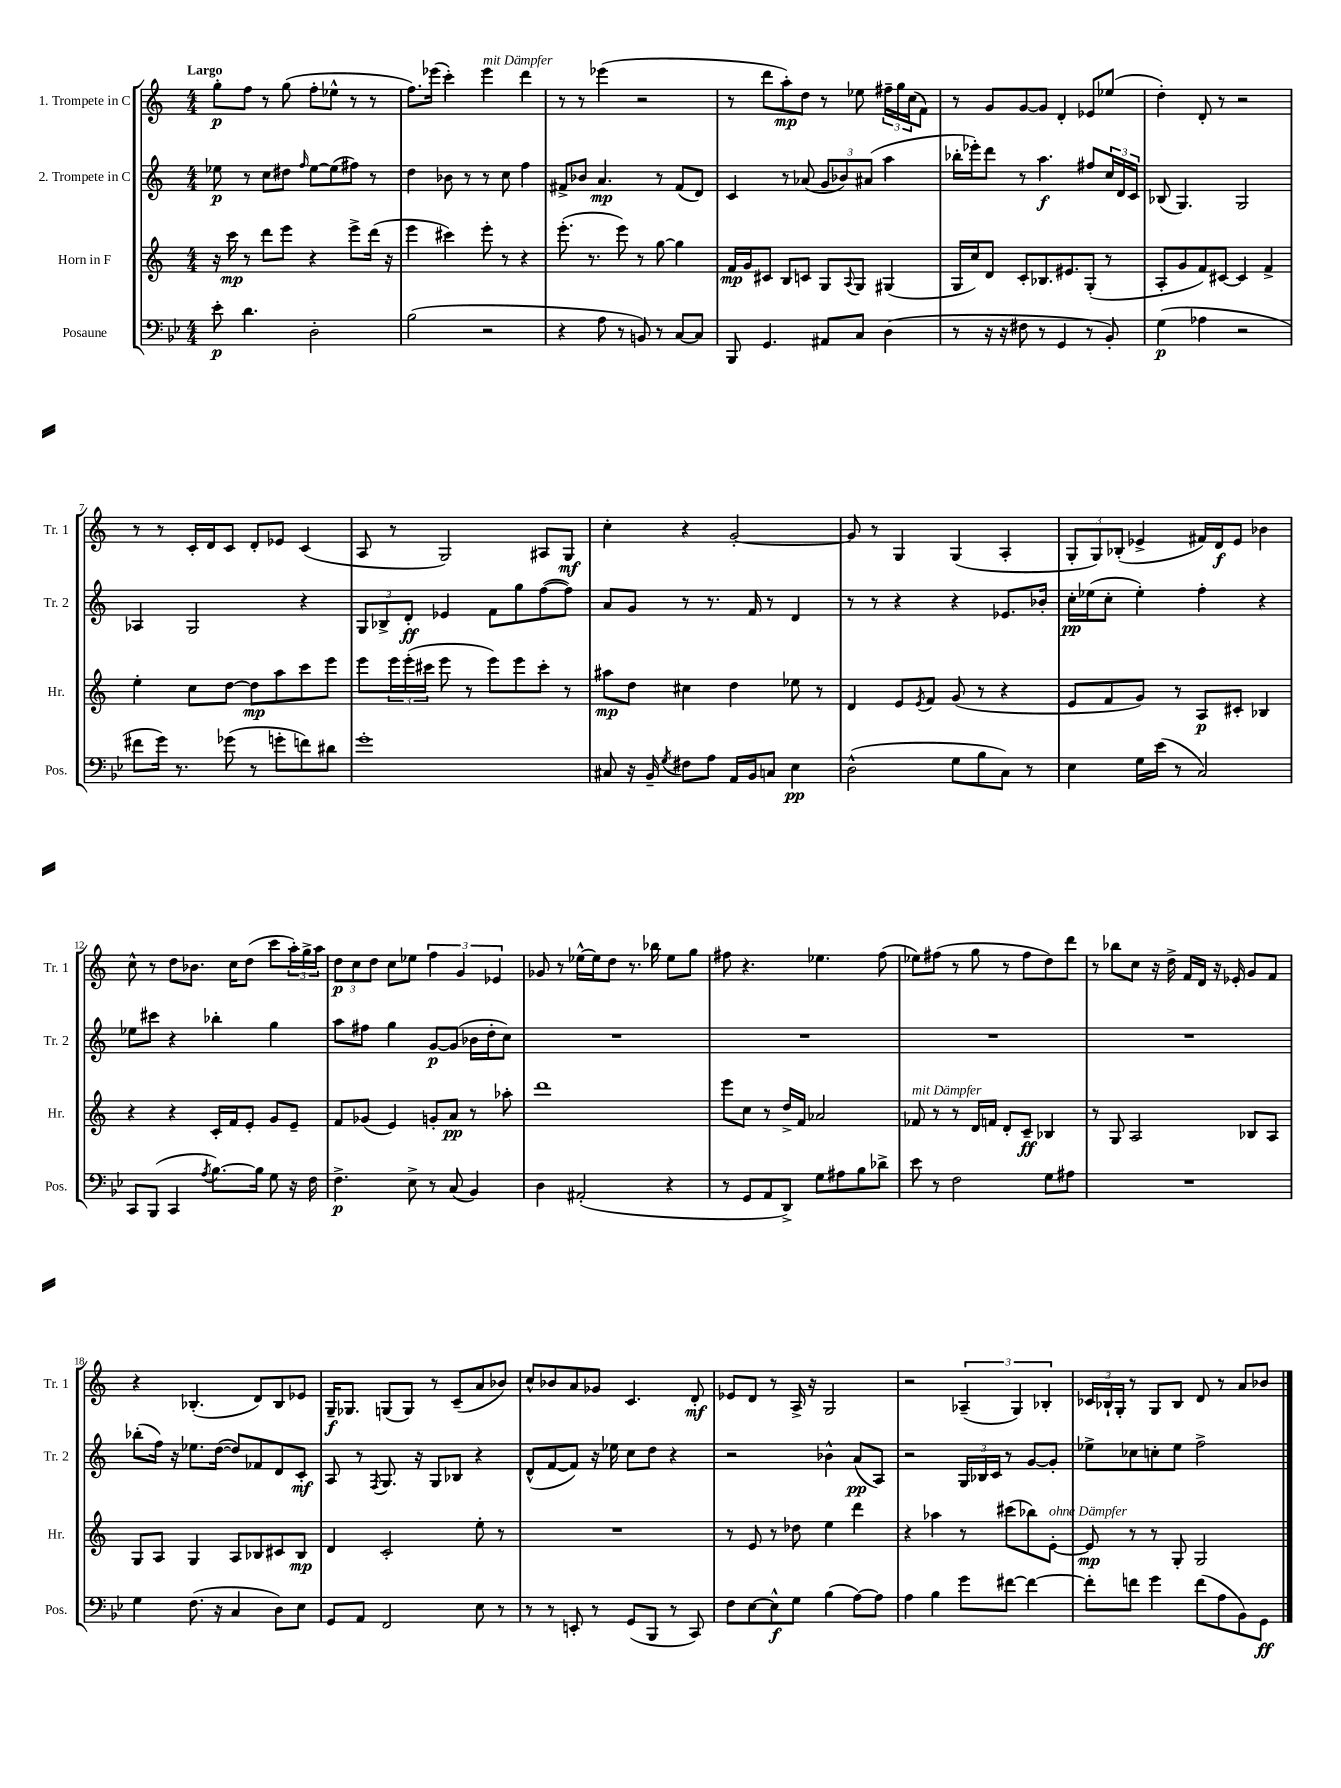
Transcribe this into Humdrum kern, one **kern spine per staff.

**kern	**kern	**kern	**kern
*staff4	*staff3	*staff2	*staff1
*clefF4	*clefG2	*clefG2	*clefG2
*k[b-e-]	*k[]	*k[]	*k[]
*M4/4	*M4/4	*M4/4	*M4/4
8e-'	16r	8ee-	8gg'
.	16ccc	.	.
4.d	8r	8r	8ff
.	8ddd	8cc	8r
.	8eee	8dd#	(8gg
.	.	16qqff	.
2D'	4r	[8ee-	8ff'
.	.	(8ee-]	8ee-^^
.	8eee^	8ff#)	8r
.	(16ddd	8r	8r
.	16r	.	.
=	=	=	=
(2B-	4eee	4dd	8.ff)
.	.	.	(16eee-
.	4ccc#)	8b-	4ccc')
.	.	8r	.
2r	8eee'	8r	4eee-
.	8r	8cc	.
.	4r	4ff	4ddd
=	=	=	=
4r	(8.eee'	8f#^	8r
.	.	8b-	8r
.	8.r	.	.
8A	.	4.a	(4eee-
8r	8eee)	.	.
8BB)	8r	.	2r
8r	[8gg	8r	.
[8C	4gg]	(8f#	.
8C]	.	8d)	.
=	=	=	=
8BBB-	16f	4c	8r
.	16g	.	.
4.GG	8c#	.	8ddd
.	8B	8r	8aa')
.	8c	(8a-	8dd
8AA#	8G	12g	8r
.	.	12b-)	.
.	8qqA	.	.
8C	8G	.	8ee-
.	.	(12a#	.
(4D	(4G#	4aa	24ff#~
.	.	.	24gg
.	.	.	(24cc
.	.	.	8f)
=	=	=	=
8r	16G	16bb-'	8r
.	16cc)	16eee-')	.
16r	8d	8ddd	8g
16r	.	.	.
8F#	8c'	8r	[8g
8r	8.B-	4.aa	8g]
4GG	.	.	4d'
.	8.e#	.	.
8r	(8G'	8ff#	8e-
8BB-')	8r	24cc	(8ee-
.	.	24d	.
.	.	24c	.
=	=	=	=
(4G	8A'	(8B-	4dd')
.	8g	4.G)	.
4A-	8f)	.	8d'
.	[8c#	.	8r
2r	4c#]	2G	2r
.	4f^	.	.
=	=	=	=
8f#	4ee'	4A-	8r
16g)	.	.	8r
8.r	.	.	.
.	8cc	2G	16c'
.	.	.	16d
(8g-	[8dd	.	8c
8r	8dd]	.	8d'
8g'	8aa	.	8e-
8f)	8ccc	4r	(4c
8d#	8eee	.	.
=	=	=	=
1g'	8eee	12G	8A
.	.	12B-^	.
.	24eee	.	8r
.	(24eee'	12d'	.
.	24ccc#	.	.
.	8eee	4e-	2G)
.	8r	.	.
.	8eee)	8f	.
.	8eee	8gg	.
.	8ccc#'	([8ff	8A#
.	8r	8ff])	8G
=	=	=	=
8C#	8aa#	8a	4cc'
16r	8dd	8g	.
16BB-~	.	.	.
8qG	.	.	.
8F#	4cc#	8r	4r
8A	.	8.r	.
16AA	4dd	.	[2g'
16BB-	.	16f	.
8C	.	8r	.
4E-	8ee-	4d	.
.	8r	.	.
=	=	=	=
(2D^^	4d	8r	8g]
.	.	8r	8r
.	8e	4r	4G
.	8qe	.	.
.	8f	.	.
8G	(8g	4r	(4G
8B-	8r	.	.
8C)	4r	8.e-	4A'
8r	.	.	.
.	.	16b-'	.
=	=	=	=
4E-	8e	16cc'	12G'
.	.	(16ee-	.
.	.	.	12G)
.	8f	8cc'	.
.	.	.	(12B-'
16G	8g)	4ee-')	4e-^
(16e-	.	.	.
8r	8r	.	.
2C)	8A	4ff'	16f#)
.	.	.	16d
.	8c#'	.	8e-
.	4B-	4r	4b-
=	=	=	=
8CC	4r	8ee-	8cc^^
(8BBB-	.	8ccc#	8r
4CC	4r	4r	8dd
.	.	.	8.b-
8qA	.	.	.
[8.B-)	16c'	4bb-'	.
.	16f	.	16cc
.	8e'	.	(8dd
16B-]	.	.	.
8G	8g	4gg	8ccc
16r	8e~	.	24aa')
.	.	.	24gg^
16F	.	.	.
.	.	.	24aa
=	=	=	=
4.F^	8f	8aa	12dd
.	.	.	12cc
.	(8g-	8ff#	.
.	.	.	12dd
.	4e)	4gg	8cc
8E-^	.	.	8ee-
8r	8g'	[8g	6ff
(8C	8a	(8g]	.
.	.	.	6g
4BB-)	8r	16b-	.
.	.	16dd'	.
.	.	.	6e-
.	8aa-'	8cc)	.
=	=	=	=
4D	1ddd	1r	8g-
.	.	.	8r
(2AA#'	.	.	[16ee-^^
.	.	.	16ee-]
.	.	.	8dd
.	.	.	8.r
.	.	.	16bb-
4r	.	.	8ee-
.	.	.	8gg
=	=	=	=
8r	8eee	1r	8ff#
8GG	8cc	.	4.r
8AA	8r	.	.
8DD^)	16dd^	.	.
.	16f	.	.
8G	2a-	.	4.ee-
8A#	.	.	.
8B-	.	.	.
8d-^	.	.	(8ff#
=	=	=	=
8e-	8f-	1r	8ee-)
8r	8r	.	(8ff#
2F	8r	.	8r
.	16d	.	8gg
.	16f	.	.
.	8d'	.	8r
.	8c~	.	8ff#
8G	4B-	.	8dd)
8A#	.	.	8ddd
=	=	=	=
1r	8r	1r	8r
.	8G	.	8bb-
.	2A	.	8cc
.	.	.	16r
.	.	.	16dd^
.	.	.	16f
.	.	.	16d
.	.	.	16r
.	.	.	16e-'
.	8B-	.	8g
.	8A	.	8f
=	=	=	=
4G	8G	(8bb-'	4r
.	8A	16ff)	.
.	.	16r	.
(8.F	4G	8.ee-	(4.B-'
16r	.	([16dd	.
4C	8A	8dd])	.
.	8B-	8f-	8d)
8D)	8c#	8d	8B-
8E-	8B-	8c'	8e-
=	=	=	=
8GG	4d	8A	16G~
.	.	.	8.G-
8AA	.	8r	.
.	.	8qF	.
2FF	2c'	8.G	(8G
.	.	.	8G)
.	.	16r	.
.	.	8G	8r
.	.	8B-	(8c~
8E-	8ee'	4r	8a
8r	8r	.	8b-)
=	=	=	=
8r	1r	(8d^^	8cc^^
8r	.	[8f	8b-
8EE'	.	8f])	8a
8r	.	16r	8g-
.	.	16ee-	.
(8GG	.	8cc	4.c
8BBB-	.	8dd	.
8r	.	4r	.
8CC)	.	.	8d'
=	=	=	=
8F	8r	2r	8e-
[8E-	8e	.	8d
8E-^^]	8r	.	8r
8G	8dd-	.	16A^
.	.	.	16r
(4B-	4ee	4b-^^	2G
[8A)	4ddd	(8a	.
8A]	.	8A)	.
=	=	=	=
4A	4r	2r	2r
4B-	4aa-	.	.
8g	8r	24G	(6A-~
.	.	24B-	.
.	.	24c	.
[8f#	(8ccc#	8r	.
.	.	.	6G)
4f#_	8bb-)	[8g	.
.	.	.	6B-'
.	[8e'	8g']	.
=	=	=	=
8f#']	8e]	8ee-^	24c-
.	.	.	24B-`
.	.	.	24G'
8f	8r	8cc-	8r
4g	8r	8cc'	8G
.	8G'	8ee-	8B-
(8f	2G	2ff^	8d
8A	.	.	8r
8BB-)	.	.	8a
8GG	.	.	8b-
==	==	==	==
*-	*-	*-	*-
